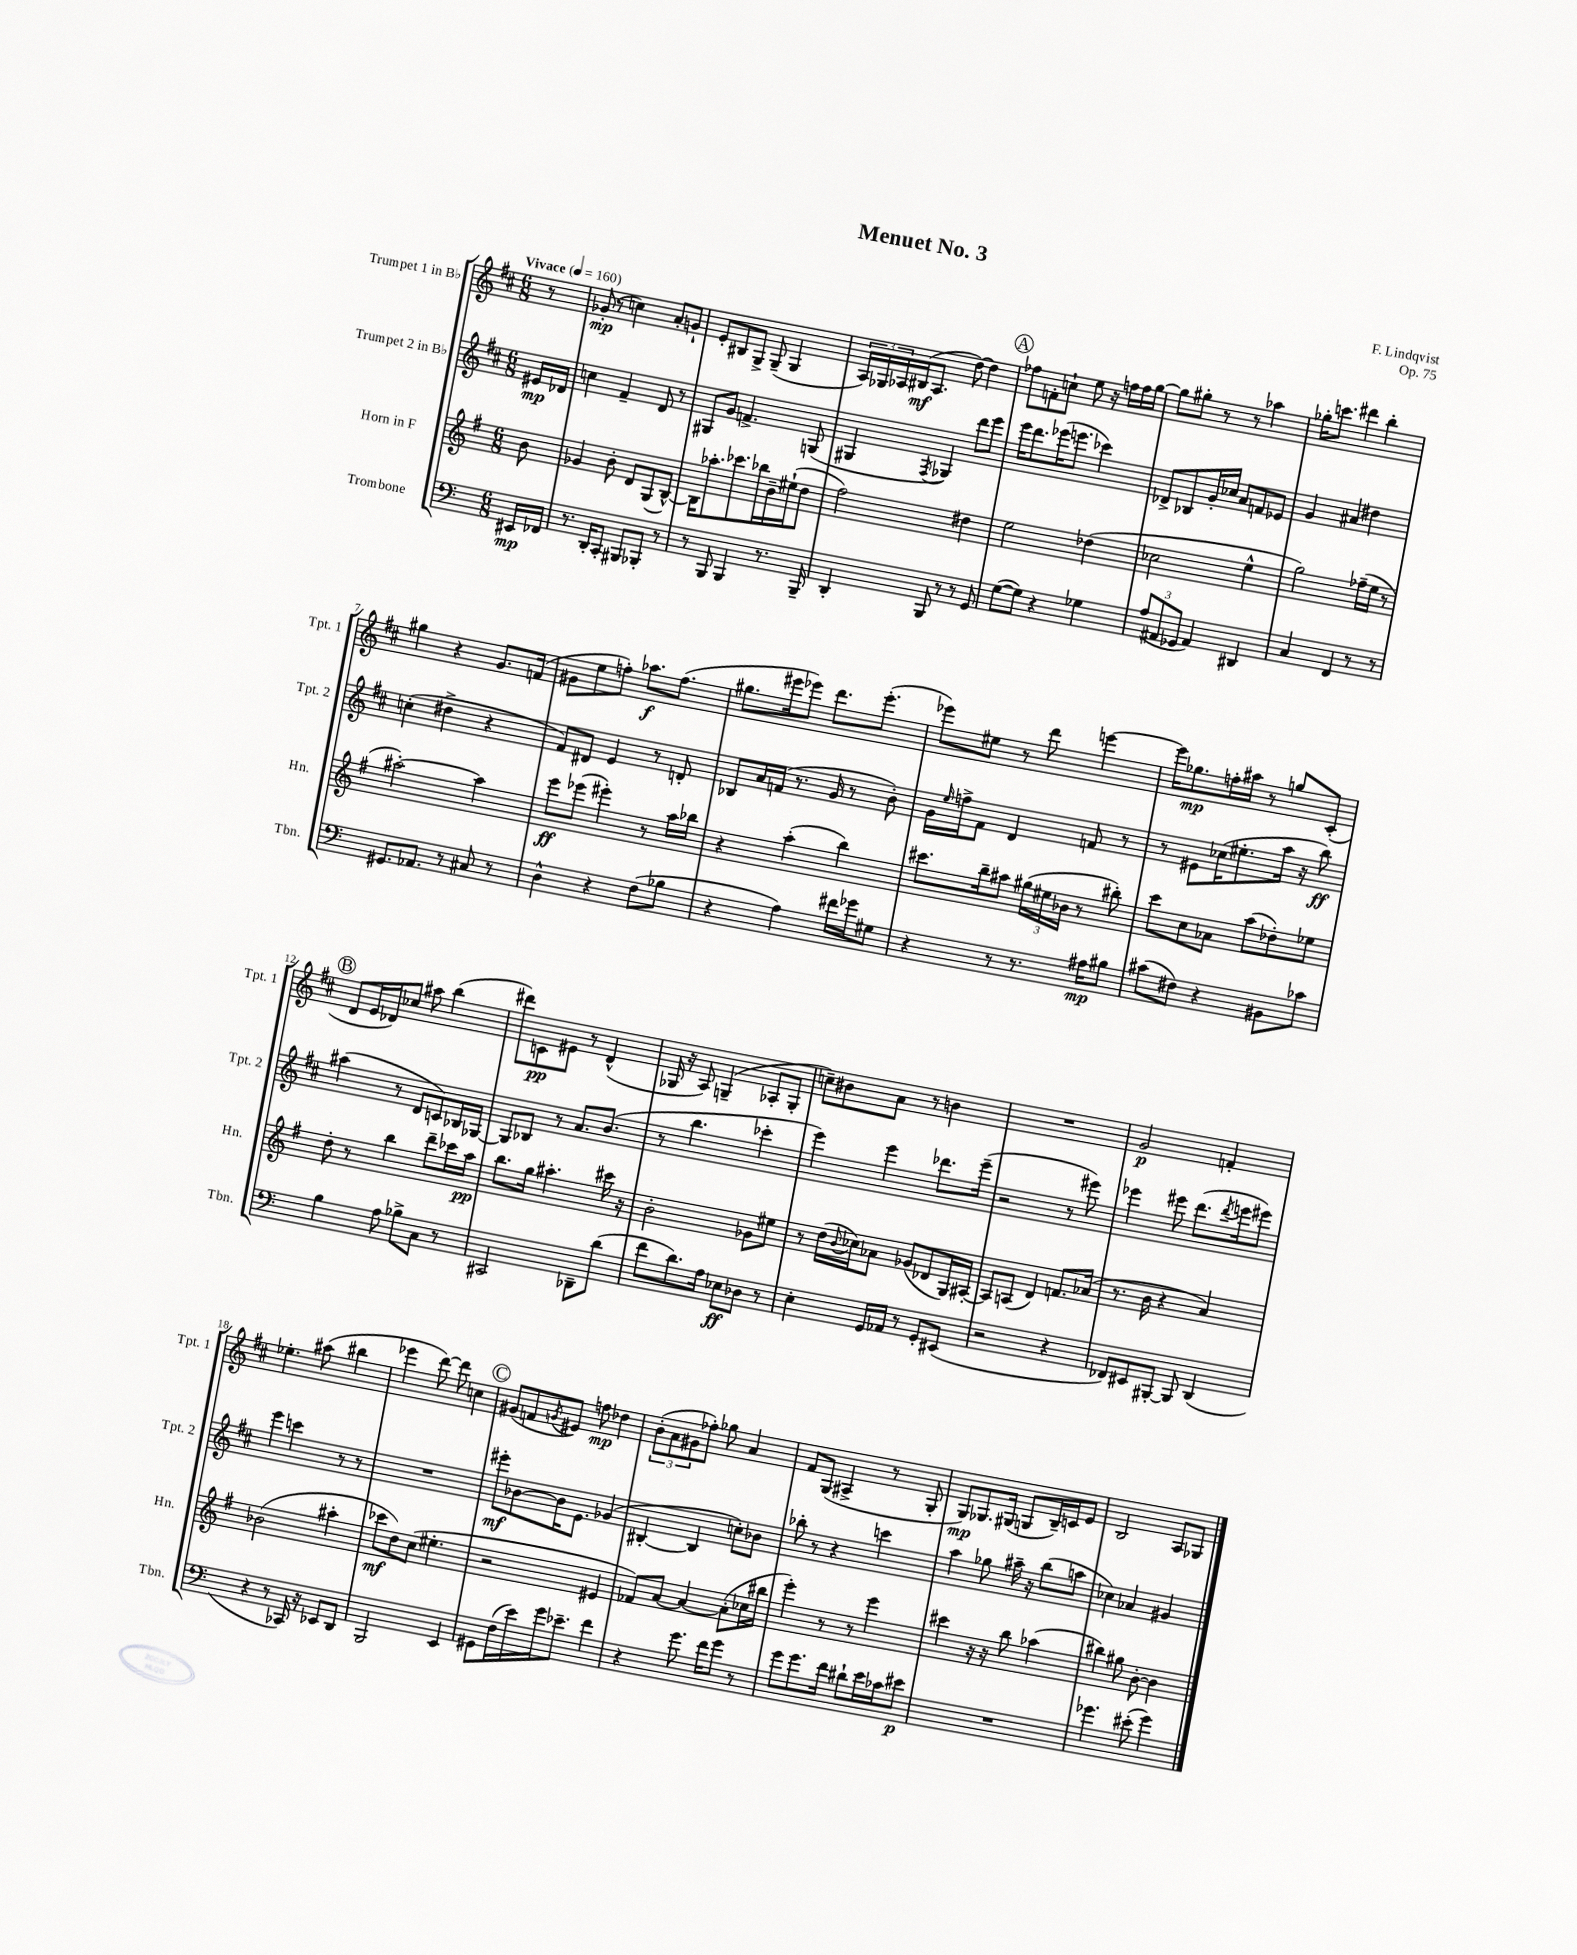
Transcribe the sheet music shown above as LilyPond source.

\header { title = "Menuet No. 3" composer = "F. Lindqvist" opus = "Op. 75" }
<<
\new StaffGroup <<
\new Staff = "s0" \with { instrumentName = "Trumpet 1 in Bb" shortInstrumentName = "Tpt. 1" } {
    \clef treble \key d \major \numericTimeSignature \time 6/8 \partial 8 \tempo "Vivace" 4 = 160
    r8 |
    ges'8-.\mp( r8 c''4) a'8-. g'8-! |
    e'8-. bis8 g8-> g8--( g4 |
    \tuplet 3/2 { a16) ges16 aes16 } bis16\mf( aes8. d''8~) d''4 |
    \mark \markup { \circle "A" } fes''8 f'8-. c''8-! e''8 r16 f''16 f''16 g''16~ |
    g''8 gis''8-. r8 r8 aes''4 |
    ges''16-. c'''8. dis'''4 b''4-. |
    gis''4 r4 g'8. f'16( |
    gis'8 e''8 f''8-.) aes''8.\f f''8.( |
    gis''8. eis'''16 ees'''8) d'''8. ees'''8.-.( |
    ees'''8) eis''8 r8 d'''8 e'''4~ |
    e'''16 ges''8.\mp f''16-. ais''16 r8 g''8 cis'8-.( |
    \mark \markup { \circle "B" } d'8 e'16 des'16) ces''8 ais''8 b''4( |
    dis'''8) c'8\pp eis'8 r8 d'4-^( |
    ges16 r16 a8) g4--( aes8-. g8-. |
    c''8--) bis'8 a'8 r8 b'4 |
    R2. |
    g'2\p f'4-. |
    ees''4.-. ais''8( bis''4 |
    ees'''4 d'''8~) d'''8 c''4 |
    \mark \markup { \circle "C" } gis'8( f'8 \acciaccatura { g'8 } eis'8) f''8\mp des''4 |
    \tuplet 3/2 { b'8-.( a'8 gis'8 } fes''8-.) ges''8 a'4 |
    fis'8 g8( ais4-> r8 g8-. |
    g8\mp) ges8. gis16( g8 b16--) c'16 e'8 |
    b2 a8 ges8 \bar "|." |
}
\new Staff = "s1" \with { instrumentName = "Trumpet 2 in Bb" shortInstrumentName = "Tpt. 2" } {
    \clef treble \key d \major \numericTimeSignature \time 6/8 \partial 8
    eis'16\mp des'16 |
    c''4 fis'4-- d'8 r8 |
    gis8 g'8 f'4.-> g8( |
    gis4 \acciaccatura { fis8 } ges4) d'''8 e'''8 |
    \mark \markup { \circle "A" } e'''16 d'''8. ees'''16( e'''8. ces'''4) |
    des'8-> bes8 g'16-. ces''16 a'8 f'8 ees'8 |
    g'4 ais'4 dis''4 |
    c''4-.( dis''4-> r4 |
    fis'8) dis'8 e'4 r8 d'8-. |
    bes8 a'16 f'16( r8. g'16 r8 b'8-.) |
    g'16 \grace { e''16 } f''16-> fis'8 d'4 f'8 r8 |
    r8 eis'8 ces''16( eis''8.-. a''16 r16 b''8\ff) |
    \mark \markup { \circle "B" } ais''4( r8 d'8 c'8) bes16 ges16~ |
    ges8 bes8 r8 a'8. b'8.( |
    r8 b''4. ces'''4-. |
    e'''4) e'''4 des'''8. e'''16--( |
    r2 r8 eis'''8) |
    ees'''4 eis'''8 d'''8.( \acciaccatura { d'''8 } e'''16 eis'''8) |
    e'''4 c'''4 r8 r8 |
    R2. |
    \mark \markup { \circle "C" } eis'''8-.\mf bes'8~ bes'16 e'8. ges'4( |
    bis4~-. bis4 c''8-.) bes'8 |
    bes''8-. r8 r4 c'''4 |
    a''4 ges''8 ais''16-- r16 b''8( a''8 |
    ces''4) aes'4 gis'4 \bar "|." |
}
\new Staff = "s2" \with { instrumentName = "Horn in F" shortInstrumentName = "Hn." } {
    \clef treble \key g \major \numericTimeSignature \time 6/8 \partial 8
    b'8 |
    ges'4 b'8-. d'8 g8( b8~-^) |
    b16 aes''8.-. ces'''8. bes''16 b'16-- eis''16-!( d''8 |
    fis''2) dis''4 |
    \mark \markup { \circle "A" } e''2 des''4( |
    ces''2 e''4-^ |
    g''2) fes''16--( e''16 r8 |
    ais''2~-.) ais''4 |
    e'''8\ff ees'''8( eis'''4-.) r8 a''16 bes''16 |
    r4 a''4-.( b''4) |
    cis'''8. b''16-- ais''8 \tuplet 3/2 { gis''16( eis''16 bes'16 } r8 bis''8-.) |
    c'''8 c''8 aes'8 a''8( des''8-.) ees''8 |
    \mark \markup { \circle "B" } d''8-. r8 b''4 d'''8-- ces'''16 a''16\pp |
    b''8. g''16 ais''4.-. cis'''16 r16 |
    b'2-. ges'8 eis''8 |
    r8 d''16( \appoggiatura { b'8 } ces''16) aes'8 ges'8( des'8 g16) ais16~-. |
    ais8 a8( d'4) f'8. aes'16( |
    r8. b'16 r4 a'4) |
    bes'2( ais''4-. |
    ces'''8\mf d''8) c''8( eis''4.-. |
    \mark \markup { \circle "C" } r2 eis'4 |
    fes'8) a'8~ a'4~ a'8-.( ces''16 bis''16 |
    e'''4-.) r8 r8 e'''4 |
    cis'''4 r16 r16 b''8 aes''4( |
    bis''4) gis''8 b'8~-. b'4 \bar "|." |
}
\new Staff = "s3" \with { instrumentName = "Trombone" shortInstrumentName = "Tbn." } {
    \clef bass \key c \major \numericTimeSignature \time 6/8 \partial 8
    eis,16\mp fes,16 |
    r8. d,16-. c,8-. bis,,8 bes,,8-. r8 |
    r8 b,,8 b,,4 r8. b,,16-- |
    d,4-. b,,8 r8 r8 g,8 |
    \mark \markup { \circle "A" } g8~( g8) r4 ges4 |
    \tuplet 3/2 { a8( ais,8 ges,8 } ais,4) dis,4 |
    c4 f,4 r8 r8 |
    gis,8. aes,8. r8 cis8 r8 |
    d4-^ r4 f8( bes8 |
    r4 a4) fis'16 ges'16 gis8 |
    r4 r8 r8. ais16\mp bis8 |
    cis'8( fis8) r4 bis,8 ces'8 |
    \mark \markup { \circle "B" } b4 a8 bes8-> c8 r8 |
    cis,2 des,8-- d'8( |
    f'8 d'8.) a16 ees8\ff des8 r8 |
    e4-. g,16 aes,16 r8 g,8-. eis,8( |
    r2 r4 |
    fes,8) eis,8 bis,,8~-. bis,,8 d,4( |
    r4 r8 ces,16) r16 ees,8 d,8 |
    b,,2 e,4 |
    \mark \markup { \circle "C" } gis,8 f16( e'16) g'16 ees'8.-- f'4 |
    r4 g'8. f'16 g'8 r8 |
    g'8 g'8. f'16 dis'8-! e'16 ces'16 eis'8\p |
    R2. |
    ges'4. eis'8-.( ges'4) \bar "|." |
}
>>
>>
